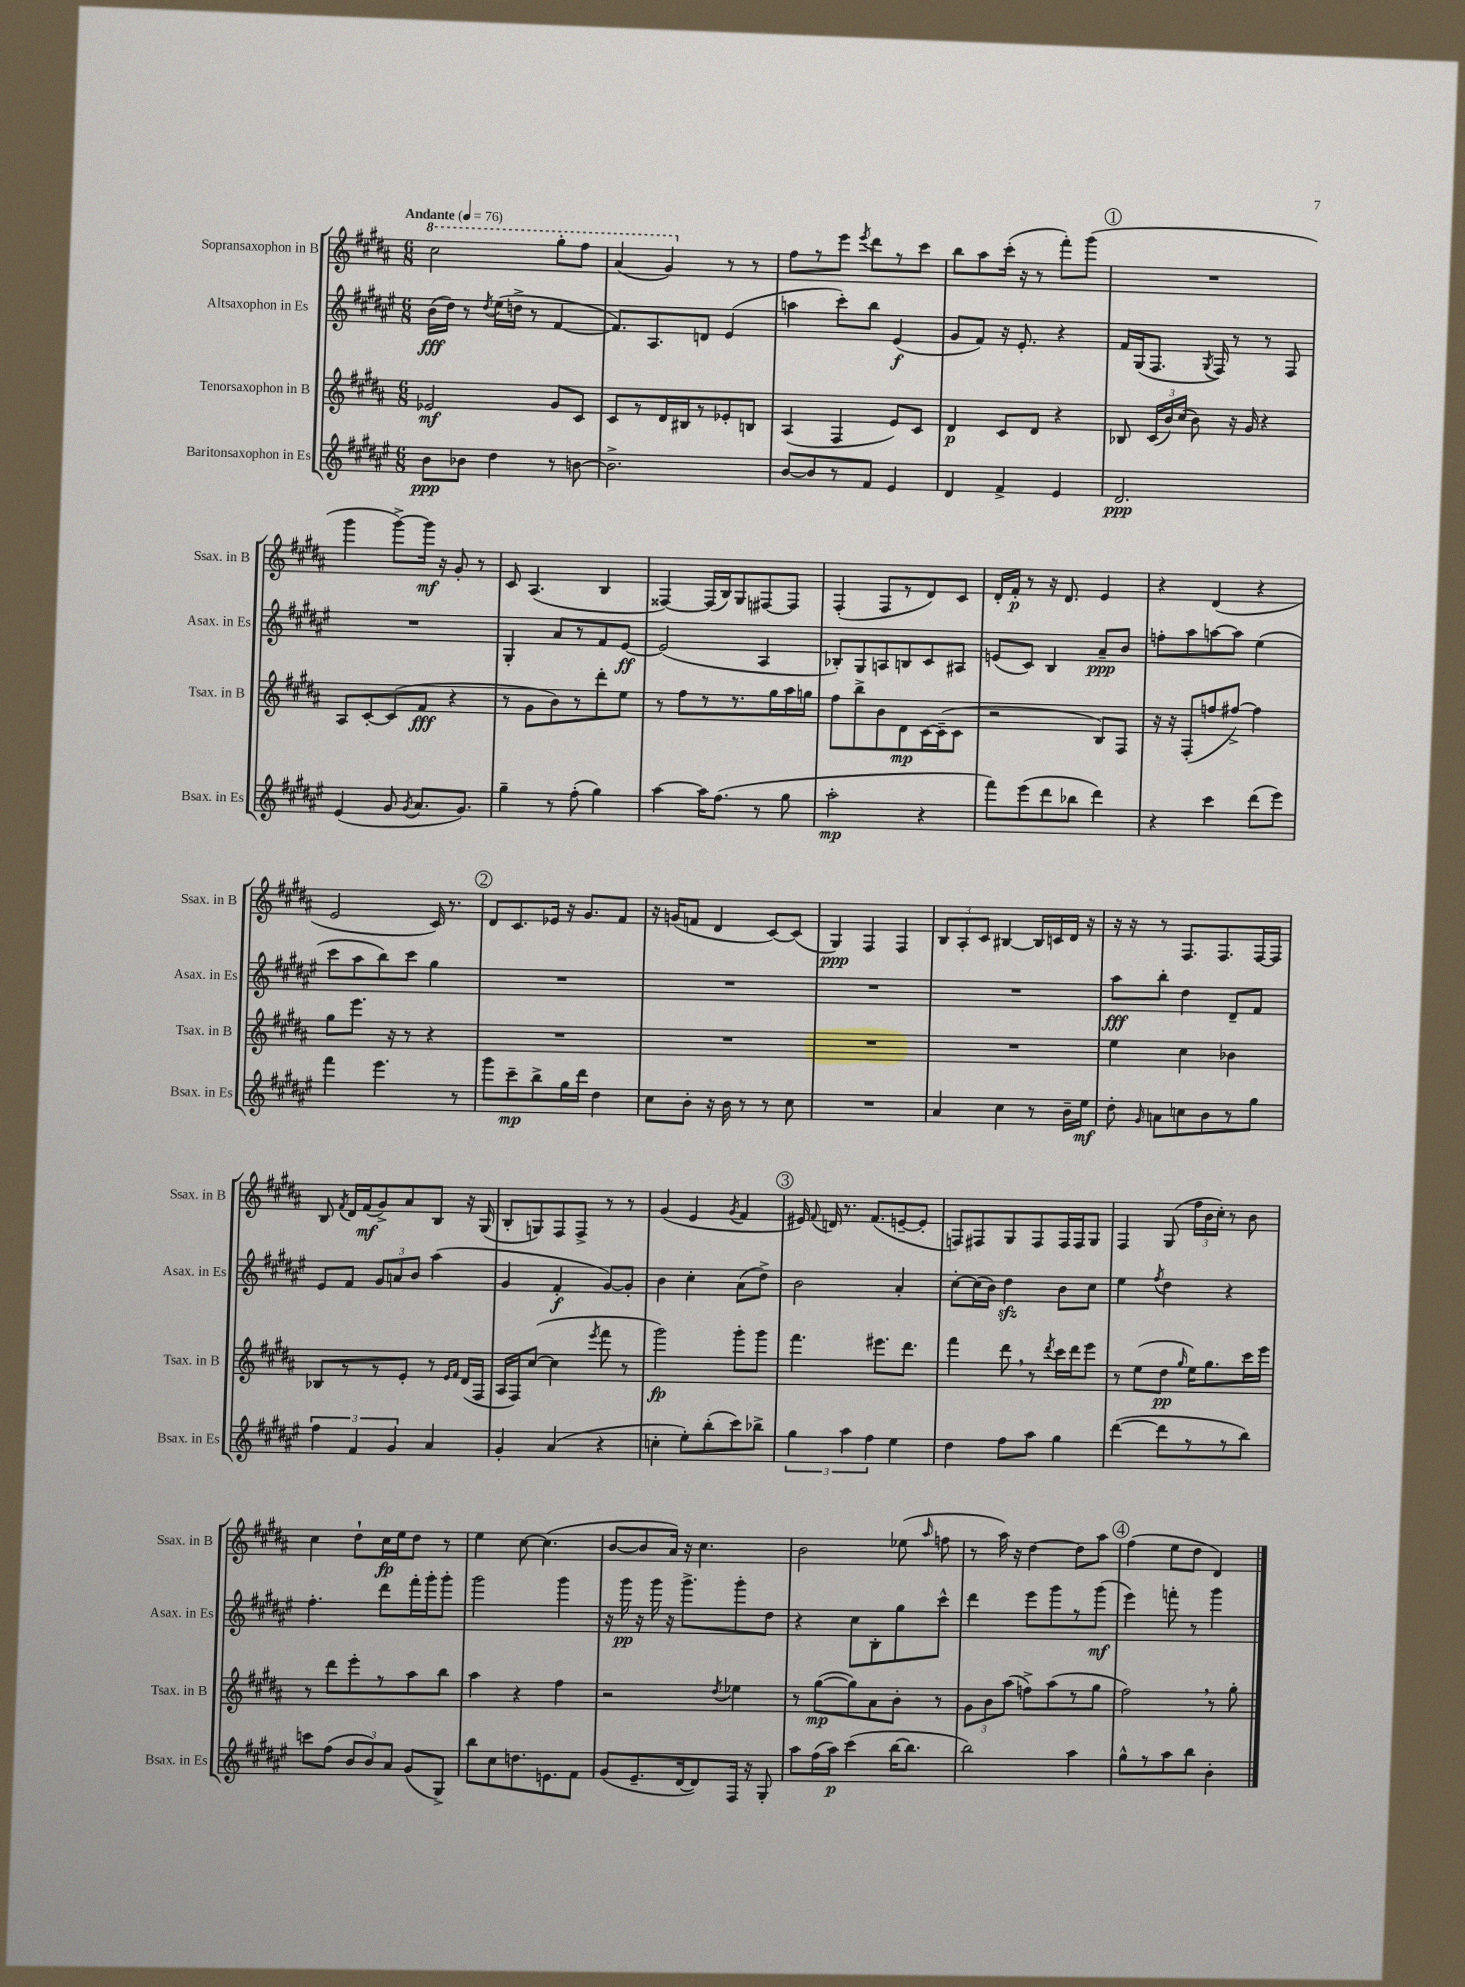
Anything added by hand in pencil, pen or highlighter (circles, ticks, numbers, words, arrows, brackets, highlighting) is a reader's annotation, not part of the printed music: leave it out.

**kern	**kern	**kern	**kern
*staff4	*staff3	*staff2	*staff1
*clefG2	*clefG2	*clefG2	*clefG2
*k[f#c#g#d#a#e#]	*k[f#c#g#d#a#]	*k[f#c#g#d#a#e#]	*k[f#c#g#d#a#]
*M6/8	*M6/8	*M6/8	*M6/8
*MM76	*MM76	*MM76	*MM76
8b	2e-	(16b	2ccc#
.	.	16dd#)	.
8b-	.	8r	.
.	.	8qdd#	.
4dd#	.	(16ee#	.
.	.	16dd^	.
.	.	8r	.
8r	8g#	[4f#	8ggg#'
[8b	8c#	.	8fff#
=	=	=	=
2.b^]	8c#	8.f#])	(4aa#
.	8r	.	.
.	.	8.A#	.
.	16d#	.	4gg#)
.	16B#	.	.
.	8r	8d	.
.	8e-'	(4e#	8r
.	8B	.	8r
=	=	=	=
[8b	(4A#	4aa	8ff#
8b]	.	.	8r
8r	4F#	8ccc#')	8eee
.	.	.	8qeee
8f#	.	8bb	8ddd#
4e#	8e)	(4e#	8r
.	8c#	.	8ccc#
=	=	=	=
4d#	4d#	8g#	8bb
.	.	8f#)	8aa#
4f#^	8c#	16r	(16ccc#'
.	.	8.e#'	16r
.	8d#	.	8r
4e#	4r	4r	8fff#')
.	.	.	(8ggg#
=	=	=	=
2.d#	8B-	16f#	2.r
.	.	(16G#	.
.	(24c#	8.F#	.
.	24b)	.	.
.	(24cc#	.	.
.	8b)	.	.
.	.	8qG#	.
.	.	16F#)	.
.	16r	8r	.
.	16g#	.	.
.	4r	8r	.
.	.	8F#	.
=	=	=	=
(4e#	8A#	2.r	4ggg#
.	[8c#'	.	.
8g#	(8c#]	.	[8ggg#^)
8qg#	.	.	.
8.a#	8f#	.	16ggg#]
.	.	.	16r
.	4r	.	8g#'
8.g#)	.	.	.
.	.	.	8r
=	=	=	=
4gg#~	8r	4G#'	8c#
.	8g#	.	(4.A#
8r	8b)	8a#	.
(8ff#'	8r	8r	.
4gg#)	8ddd#'	8f#	4B
.	8ee	[8e#	.
=	=	=	=
[4aa#	8r	(2e#]	[4F##)
.	8ff#	.	.
16aa#]	8r	.	(16F##]
(8.ff#	.	.	16B)
.	8.r	.	8G#
8r	.	4A#	[8F#
.	16gg#	.	.
8gg#	16aa#	.	8F#]
.	16gg	.	.
=	=	=	=
2aa#'	8ff#	8B-')	(4F#'
.	8bb^	8G#	.
.	8b	8A	8F#
.	8d#	8B	8r
4r	[16c#	8c#	8d#)
.	(16c#~]	.	.
.	8c#	8A#	8c#
=	=	=	=
8fff#)	2r	(8e	16d#'
.	.	.	16f#'
(8eee#	.	8c#)	8r
8ddd#	.	4B	16r
.	.	.	8.d#
8bb-	.	.	.
4ddd#)	8B)	8a#~	4e
.	8F#	8b	.
=	=	=	=
4r	16r	8ff'	4r
.	16r	.	.
.	(8F#'	8aa#	.
4ccc#	8ff	[8aa	(4d#
.	[8ff#^)	8aa]	.
(8ddd#	4ff#]	(4ee#	4r
8eee#)	.	.	.
=	=	=	=
4fff#	8gg#	8ccc#	2e
.	8.eee	8aa#	.
4.eee#	.	8bb)	.
.	16r	.	.
.	8r	8ccc#	.
.	4r	4gg#	16c#)
.	.	.	8.r
8r	.	.	.
=	=	=	=
8ggg#	2.r	2.r	8d#
8ccc#~	.	.	8.c#
8bb^	.	.	.
.	.	.	16e-
16gg#	.	.	16r
16ddd#	.	.	8.g#
4dd#	.	.	.
.	.	.	8f#
=	=	=	=
8cc#	2.r	2.r	16r
.	.	.	(16g
8b'	.	.	8f
16r	.	.	4d#
16b	.	.	.
8r	.	.	.
8r	.	.	[8c#)
8cc#	.	.	(8c#]
=	=	=	=
2.r	2.r	2.r	4G#)
.	.	.	4F#
.	.	.	4F#
=	=	=	=
4a#	2.r	2.r	12B
.	.	.	12A#'
.	.	.	12c#
4cc#	.	.	[4B#
8r	.	.	16B#]
.	.	.	16c
16b~	.	.	16d#
16ee#	.	.	16r
=	=	=	=
8dd#'	4ee	8aa#	16r
.	.	.	16r
16qqg#	.	.	.
8a	.	8bb'	8r
8cc	4cc#	4dd#	8.F#
8b	.	.	.
.	.	.	8.F#
8r	4b-	8d#~	.
8gg#	.	8f#	[16F#
.	.	.	16F#]
=	=	=	=
6ff#	8B-	8e#	8B
.	.	.	8qf#
.	8r	8f#	16d#
6f#	.	.	.
.	.	.	(16f#
.	8r	12g#	8g#^)
6g#	.	12a	.
.	8e'	.	8a#
.	.	12b	.
4a#	8r	(4aa#	8B
.	16qqe	.	.
.	16qqf#	.	.
.	(16d#	.	16r
.	16F#	.	(16G#
=	=	=	=
4g#'	16A#	4g#	8B'
.	16F#)	.	.
.	([8cc#	.	8G)
(4a#	4cc#]	4f#'	8F#
.	.	.	8F#^
.	8qeee	.	.
4r	8fff#	[8g#)	8r
.	8r	8g#']	8r
=	=	=	=
4cc'	2ggg#)	4b	(4g#
8ee#')	.	4cc#'	4e
(8bb'	.	.	.
.	.	.	8qg#
8ccc#)	8ggg#'	(8a#	4f#
8bb-^	8ggg#	8dd#^)	.
=	=	=	=
6gg#	4.fff#	2b	16e#)
.	.	.	8qqf#
.	.	.	16d
.	.	.	8.r
6aa#	.	.	.
.	.	.	(8.f#
6ff#	.	.	.
.	8.eee#	.	.
4ee#	.	4a#'	[8e~
.	8.ddd#	.	.
.	.	.	8e']
=	=	=	=
4dd#	4fff#	[8cc#'	8F)
.	.	(16cc#]	8F#
.	.	16b)	.
8ff#	8ddd#	4dd#	8G#
8aa#	8r	.	8F#
.	8qddd#	.	.
4gg#	16ccc#	8b	16F#
.	16ddd#	.	16F#
.	8eee	8cc#	8G#
=	=	=	=
([4ddd#	8r	4ee#	4F#
.	(8ee	.	.
.	.	8qff#	.
8ddd#]	8dd#	4dd#	(8G#
.	16qqgg#	.	.
8r	16ee)	.	24ff#
.	.	.	24b
.	8.gg#	.	.
.	.	.	24cc#')
8r	.	4r	8r
8bb)	16ccc#	.	8b
.	16eee	.	.
=	=	=	=
8ccc	8r	4.ff#'	4cc#
(8ff#	8ddd#	.	.
12b	8eee'	.	8dd#`
12b)	.	.	.
.	8r	8ddd#	16cc#
12a#	.	.	.
.	.	.	16ee
(8g#	8aa#	16fff#'	8dd#
.	.	16ggg#'	.
8G#^)	8bb	8ggg#'	8r
=	=	=	=
8bb	4aa#	2ggg#	4ee
8cc#	.	.	.
8.dd	4r	.	[8cc#
.	.	.	(4.cc#]
8.e	.	.	.
.	4ff#	4ggg#	.
8f#	.	.	.
=	=	=	=
(8g#	2r	16r	[8b
.	.	16ggg#	.
8.e#~	.	16r	8b]
.	.	16ggg#	.
.	.	16r	16a#)
[16d#	.	8.ggg#^	16r
8d#])	.	.	4.cc#
.	8qdd#	.	.
16F#	4ee-	8ggg#'	.
16r	.	.	.
8G#'	.	8dd#	.
=	=	=	=
8aa#	8r	4r	2b
(16ff#	([8gg#	.	.
16aa#)	.	.	.
(4ccc#	8gg#])	8cc#	.
.	8a#	8B'	.
[16bb	8b'	8gg#	(8ee-
8.bb]	.	.	.
.	.	.	16qqaa#
.	8r	8ccc#^^	8ff
=	=	=	=
2bb)	12g#	4ddd#	8r
.	12b	.	.
.	.	.	16aa#)
.	(12aa#	.	.
.	.	.	16r
.	8ff^)	8eee#	[4dd#
.	(8aa#	8ggg#	.
4aa#	8r	8r	8dd#]
.	8gg#	(8ggg#	8aa#
=	=	=	=
8gg#^^	2ff#)	4eee#)	(4ff#
8r	.	.	.
8aa#	.	8fff'	8ee
8bb	.	8r	8dd#
4b'	8r	4ggg#	4d#)
.	8gg#'	.	.
==	==	==	==
*-	*-	*-	*-
